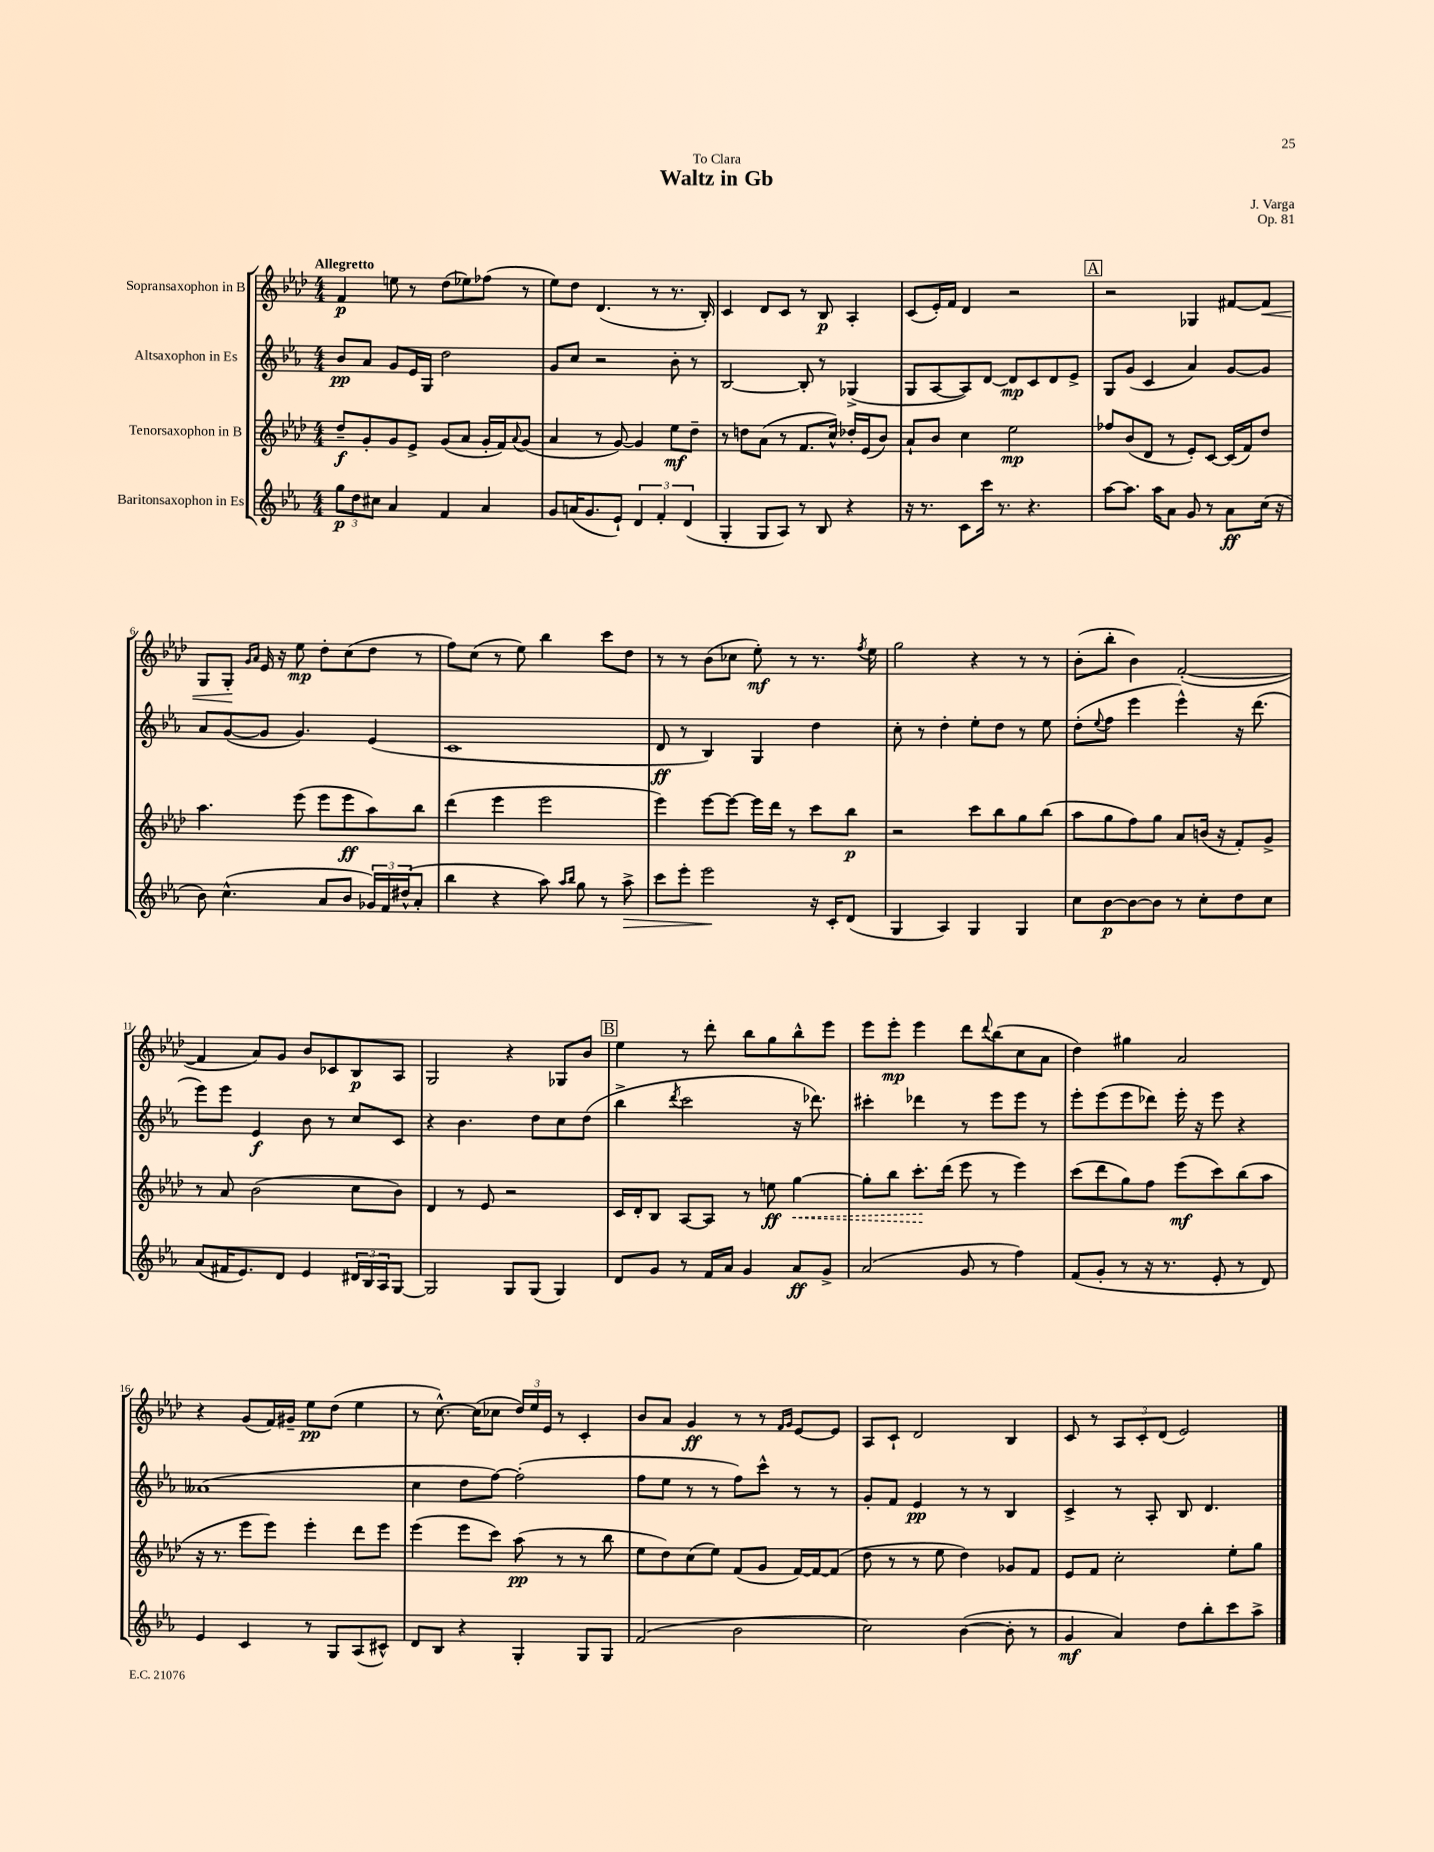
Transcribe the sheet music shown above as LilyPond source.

\header { title = "Waltz in Gb" composer = "J. Varga" dedication = "To Clara" opus = "Op. 81" }
<<
\new StaffGroup <<
\new Staff = "s0" \with { instrumentName = "Sopransaxophon in B" } {
    \clef treble \key aes \major \numericTimeSignature \time 4/4 \tempo "Allegretto"
    f'4\p e''8 r8 des''8( ees''8) fes''8( r8 |
    ees''8) des''8 des'4.( r8 r8. bes16-.) |
    c'4 des'8 c'8 r8 bes8\p aes4-. |
    c'8( ees'16-.) f'16 des'4 r2 |
    \mark \markup { \box "A" } r2 ges4 fis'8~ fis'8\< |
    g8 g8-.\! \grace { g'16 aes'16 } ees'16 r16 ees''8\mp des''8-. c''8( des''8 r8 |
    f''8) c''8( r8 ees''8) bes''4 c'''8 des''8 |
    r8 r8 bes'8( ces''8 ees''8-.\mf) r8 r8. \acciaccatura { f''8 } ees''16 |
    g''2 r4 r8 r8 |
    bes'8-.( bes''8-. bes'4) f'2~-.( |
    f'4 aes'8) g'8 bes'8 ces'8 bes8\p aes8 |
    g2 r4 ges8 bes'8 |
    \mark \markup { \box "B" } ees''4 r8 des'''8-. bes''8 g''8 bes''8-^ ees'''8 |
    ees'''8 ees'''8-.\mp ees'''4 des'''8 \appoggiatura { des'''8 } bes''8( c''8 aes'8 |
    des''4) gis''4 aes'2 |
    r4 g'8( f'16) gis'16-- ees''8\pp des''8( ees''4 |
    r8 c''8.~-^) c''16( ces''8 \tuplet 3/2 { des''16) ees''16 ees'16 } r8 c'4-. |
    bes'8 aes'8 g'4\ff r8 r8 \grace { f'16 g'16 } ees'8~ ees'8 |
    aes8 c'8-! des'2 bes4 |
    c'8 r8 \tuplet 3/2 { aes8 c'8-. des'8( } ees'2) \bar "|." |
}
\new Staff = "s1" \with { instrumentName = "Altsaxophon in Es" } {
    \clef treble \key ees \major \numericTimeSignature \time 4/4
    bes'8\pp aes'8 g'8 ees'16 g16 d''2 |
    g'8 c''8 r2 bes'8-. r8 |
    bes2~ bes8-. r8 ges4->( |
    g8 aes8~ aes8) d'8~ d'8\mp c'8 d'8 ees'8-> |
    \mark \markup { \box "A" } g8 g'8( c'4 aes'4) g'8~ g'8 |
    aes'8 g'8~( g'8 g'4.) ees'4( |
    c'1 |
    d'8\ff r8 bes4) g4 d''4 |
    c''8-. r8 d''4-. ees''8-. d''8 r8 ees''8 |
    d''8-.( \appoggiatura { ees''8 } f''8 ees'''4 ees'''4-^) r16 d'''8.( |
    ees'''8) ees'''8 ees'4\f bes'8 r8 c''8 c'8 |
    r4 bes'4. d''8 c''8 d''8( |
    \mark \markup { \box "B" } bes''4-> \acciaccatura { d'''8 } c'''2 r16 des'''8.) |
    cis'''4-. des'''4 r8 ees'''8 ees'''8 r8 |
    ees'''8-. ees'''8( ees'''8 des'''8) ees'''16-. r16 ees'''8 r4 |
    aeses'1( |
    c''4 d''8 f''8~) f''2-.( |
    f''8 ees''8 r8 r8 f''8) c'''8-^ r8 r8 |
    g'8-. f'8 ees'4\pp r8 r8 bes4 |
    c'4-> r8 aes8-. bes8 d'4. \bar "|." |
}
\new Staff = "s2" \with { instrumentName = "Tenorsaxophon in B" } {
    \clef treble \key aes \major \numericTimeSignature \time 4/4
    des''8--\f g'8-. g'8 ees'8-> g'8( aes'8 g'16-. f'16) \appoggiatura { aes'8 } g'8( |
    aes'4 r8 g'8~) g'4 ees''8\mf des''8-- |
    r8 d''8 aes'8( r8 f'8. c''16-^) des''16-. ees'16( bes'8) |
    aes'8-! bes'8 c''4 ees''2\mp |
    \mark \markup { \box "A" } fes''8 bes'8( des'8 r8 ees'8-.) c'8~ c'16( f'16) des''8 |
    aes''4. ees'''8( ees'''8 ees'''8\ff aes''8) bes''8 |
    des'''4( ees'''4 ees'''2 |
    ees'''4) ees'''8~ ees'''8~ ees'''16 des'''16 r8 c'''8 bes''8\p |
    r2 c'''8 bes''8 g''8 bes''8( |
    aes''8 g''8 f''8) g''8 aes'8 b'16( r16 f'8-.) g'8-> |
    r8 aes'8 bes'2( c''8 bes'8) |
    des'4 r8 ees'8 r2 |
    \mark \markup { \box "B" } c'16 des'16-. bes8 aes8~ aes8 r8 e''8\ff \once \override Hairpin.style = #'dashed-line g''4~\< |
    g''8-. bes''8 c'''8.-.\! des'''16( ees'''8 r8 ees'''4) |
    c'''8( des'''8 g''8) f''8 ees'''8\mf( c'''8) bes''8( aes''8 |
    r16 r8. ees'''8 ees'''8) ees'''4-. des'''8 ees'''8 |
    ees'''4( ees'''8 c'''8) aes''8\pp( r8 r8 bes''8 |
    ees''8 des''8) c''8( ees''8) f'8( g'8 f'16~) f'16~ f'8( |
    des''8 r8 r8 ees''8 des''4) ges'8 f'8 |
    ees'8 f'8 c''2-. ees''8-. g''8 \bar "|." |
}
\new Staff = "s3" \with { instrumentName = "Baritonsaxophon in Es" } {
    \clef treble \key ees \major \numericTimeSignature \time 4/4
    \tuplet 3/2 { g''8\p d''8 cis''8 } aes'4 f'4 aes'4 |
    g'8 a'16( g'8. ees'8-!) \tuplet 3/2 { d'4 f'4-. d'4( } |
    g4-. g8 aes8) r8 bes8 r4 |
    r16 r8. c'8 c'''16 r8. r4. |
    \mark \markup { \box "A" } aes''8~ aes''8. aes''16 aes'8 g'8 r8 aes'8\ff c''16( r16 |
    bes'8) c''4.-^( aes'8 bes'8 \tuplet 3/2 { ges'16) f'16 dis''16-^( } aes'8-. |
    bes''4 r4 aes''8) \grace { aes''16 bes''16 } g''8 r8 aes''8->\> |
    c'''8 ees'''8-. ees'''2\! r16 c'16-. d'8( |
    g4 aes4) g4 g4 |
    c''8 bes'8~\p bes'8~ bes'8 r8 c''8-. d''8 c''8 |
    aes'8( fis'16 ees'8.) d'8 ees'4 \tuplet 3/2 { dis'16 bes16 aes16 } g8~ |
    g2 g8 g8( g4) |
    \mark \markup { \box "B" } d'8 g'8 r8 f'16 aes'16 g'4 aes'8\ff g'8-> |
    aes'2( g'8 r8 f''4) |
    f'8( g'8-. r8 r16 r8. ees'8-. r8 d'8) |
    ees'4 c'4 r8 g8 aes8( cis'8-^) |
    d'8 bes8 r4 g4-. g8 g8 |
    f'2( bes'2 |
    c''2) bes'4~( bes'8-. r8 |
    g'4\mf aes'4) d''8 bes''8-. c'''8 aes''8-> \bar "|." |
}
>>
>>
